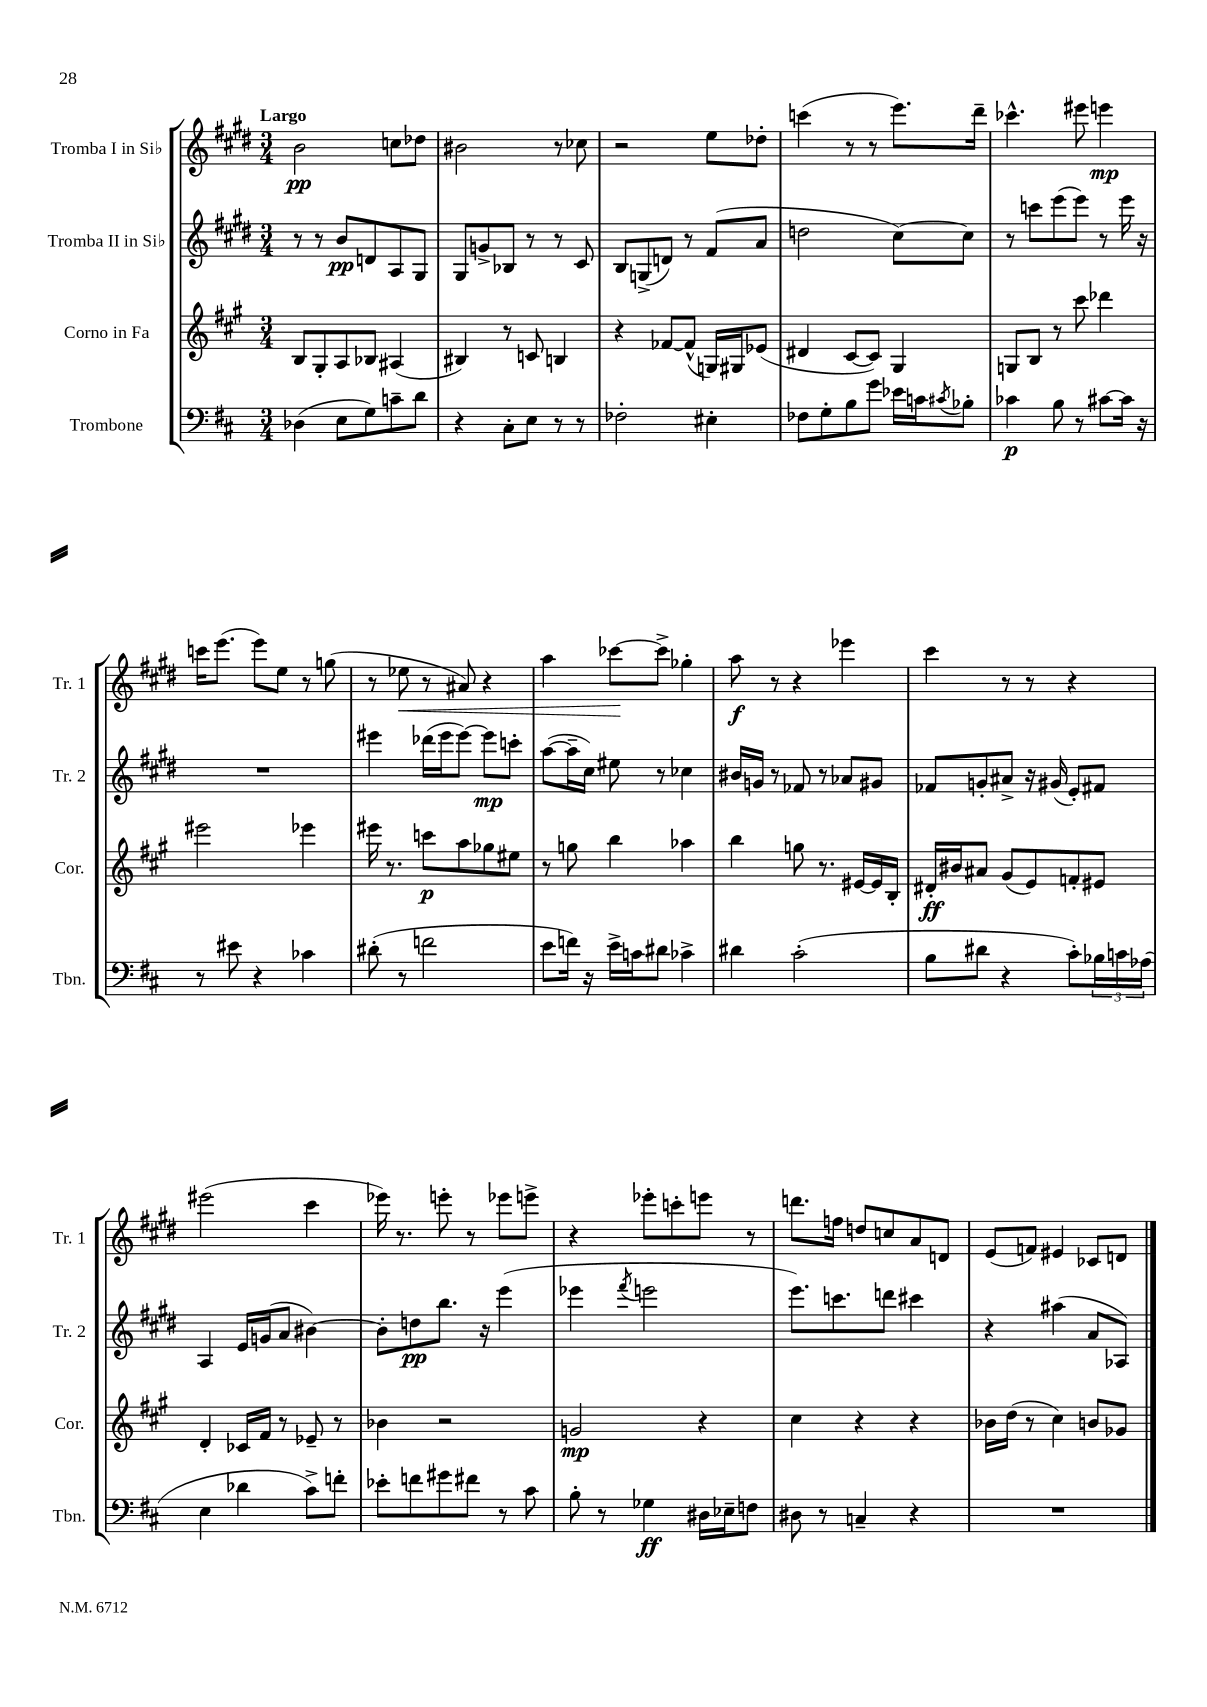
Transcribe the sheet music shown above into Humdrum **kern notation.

**kern	**kern	**kern	**kern
*staff4	*staff3	*staff2	*staff1
*clefF4	*clefG2	*clefG2	*clefG2
*k[f#c#]	*k[f#c#g#]	*k[f#c#g#d#]	*k[f#c#g#d#]
*M3/4	*M3/4	*M3/4	*M3/4
(4D-	8B	8r	2b
.	8G#'	8r	.
8E	8A	8b	.
8G)	8B-	8d	.
8c~	(4A#	8A	8cc
8d	.	8G#	8dd-
=	=	=	=
4r	4B#)	8G#	2b#
.	.	8g^	.
8C#'	8r	8B-	.
8E	8c	8r	.
8r	4B	8r	8r
8r	.	8c#	8cc-
=	=	=	=
2F-'	4r	8B	2r
.	.	(8G^	.
.	[8f-	8d)	.
.	(8f-^^]	8r	.
4E#'	16G)	(8f#	8ee
.	16G#	.	.
.	(8e-	8a	8dd-'
=	=	=	=
8F-	4d#	2dd	(4ccc
8G'	.	.	.
8B	[8c#	.	8r
8g	8c#])	.	8r
16e-	4G#	[8cc#)	8.eee)
16c	.	.	.
8qc#	.	.	.
8B-'	.	8cc#]	.
.	.	.	16ddd#~
=	=	=	=
4c-	8G	8r	4.ccc-^^
.	8B	8ccc	.
8B	8r	(8eee	.
8r	8ccc#	8eee)	8eee#
[8c#	4ddd-	8r	4eee
16c#]	.	16eee	.
16r	.	16r	.
=	=	=	=
8r	2eee#	2.r	16ccc
.	.	.	(8.eee
8e#	.	.	.
4r	.	.	8eee)
.	.	.	8ee
4c-	4eee-	.	8r
.	.	.	(8gg
=	=	=	=
(8d#'	16eee#	4eee#	8r
.	8.r	.	.
8r	.	.	8ee-
2f	8ccc	(16ddd-	8r
.	.	16eee#	.
.	8aa	[8eee#)	8a#)
.	8gg-	8eee#]	4r
.	8ee#	8ccc'	.
=	=	=	=
8e	8r	([8aa	4aa
16f)	8gg	16aa~]	.
16r	.	16cc#)	.
16e^	4bb	8ee#	[8ccc-
16c	.	.	.
8d#	.	8r	8ccc-^]
4c-^	4aa-	4cc-	4gg-'
=	=	=	=
4d#	4bb	16b#	8aa
.	.	16g	.
.	.	8r	8r
(2c#'	8gg	8f-	4r
.	8.r	8r	.
.	.	8a-	4eee-
.	[16e#	.	.
.	16e#]	8g#	.
.	16B'	.	.
=	=	=	=
8B	16d#'	8f-	4ccc#
.	16b#	.	.
8d#	8a#	8g'	.
4r	(8g#	8a#^	8r
.	8e)	16r	8r
.	.	(16g#	.
8c#')	8f'	8e')	4r
24B-	8e#	8f#	.
24c	.	.	.
(24A-	.	.	.
=	=	=	=
4E	4d'	4A	(2eee#
4d-	16c-	16e	.
.	16f#	(16g	.
.	8r	8a	.
8c#^)	8e-~	[4b#)	4ccc#
8f'	8r	.	.
=	=	=	=
8e-'	4b-	8b#']	16eee-)
.	.	.	8.r
8f	.	8dd	.
8g#	2r	8.bb	8eee'
8f#	.	.	8r
.	.	16r	.
8r	.	(4eee	8eee-
8c#	.	.	8eee^
=	=	=	=
8B'	2g	4eee-	4r
8r	.	.	.
.	.	8qfff#	.
4G-	.	2eee	8eee-'
.	.	.	8ccc'
16D#	4r	.	8eee
16E-~	.	.	.
8F	.	.	8r
=	=	=	=
8D#	4cc#	8.eee)	8.ddd
8r	.	.	.
.	.	8.ccc	16ff
4C~	4r	.	8dd
.	.	8ddd	8cc
4r	4r	4ccc#	8a
.	.	.	8d
=	=	=	=
2.r	16b-	4r	(8e
.	(16dd	.	.
.	8r	.	8f)
.	4cc#)	(4aa#	4e#
.	8b	8a	8c-
.	8g-	8A-)	8d
==	==	==	==
*-	*-	*-	*-
